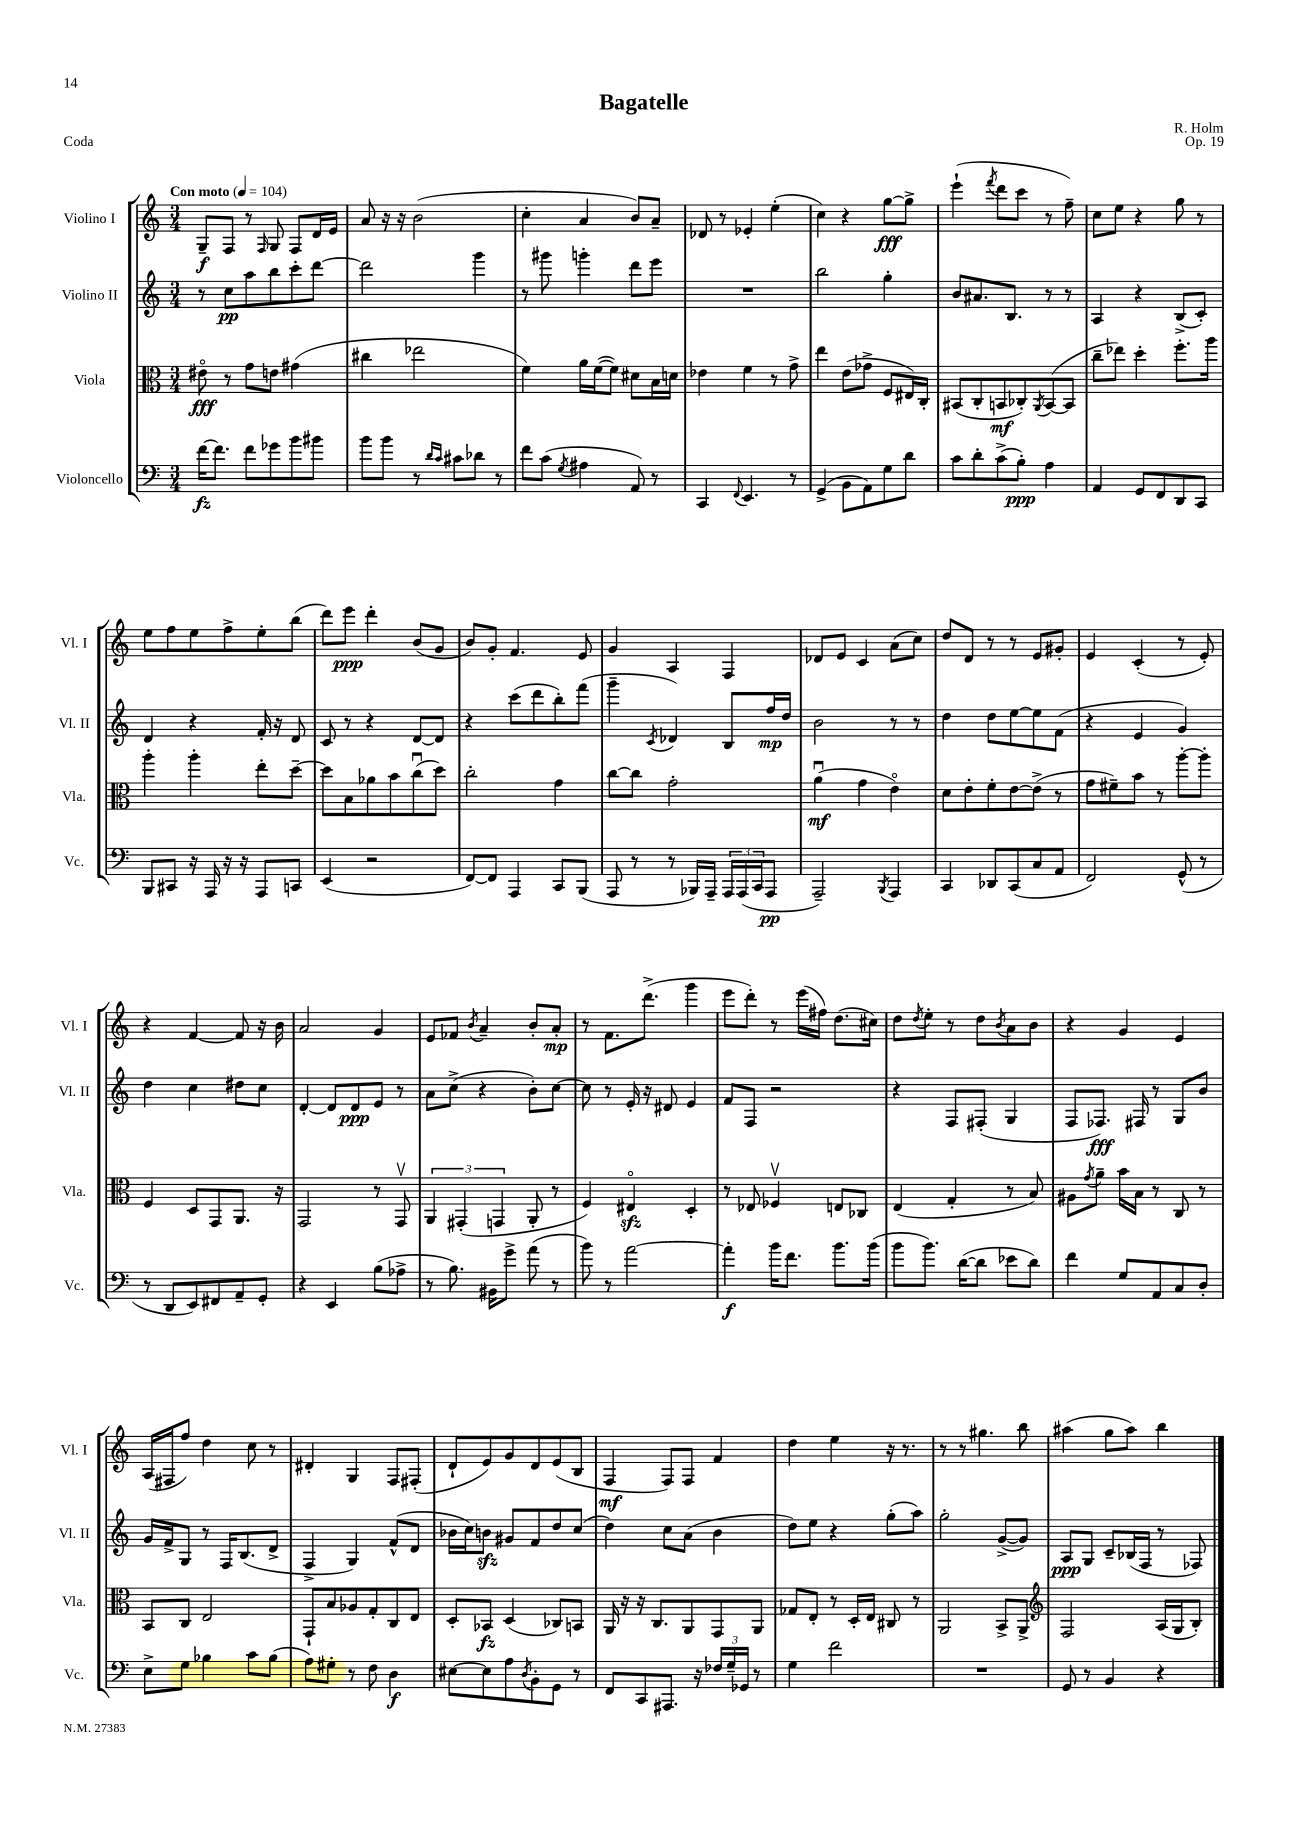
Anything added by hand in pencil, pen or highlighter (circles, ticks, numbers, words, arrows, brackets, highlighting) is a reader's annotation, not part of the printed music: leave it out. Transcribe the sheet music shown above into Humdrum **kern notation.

**kern	**kern	**kern	**kern
*staff4	*staff3	*staff2	*staff1
*clefF4	*clefC3	*clefG2	*clefG2
*k[]	*k[]	*k[]	*k[]
*M3/4	*M3/4	*M3/4	*M3/4
*MM104	*MM104	*MM104	*MM104
[16f	8e#o	8r	8G~
8.f]	.	.	.
.	8r	8cc	8F
8f	8g	8aa	8r
.	.	.	16qqF
8g-	8e	8bb	8G
8b	(4g#	8ccc'	8F
8b#	.	[8ddd	16d
.	.	.	16e
=	=	=	=
8b	4cc#	2ddd]	8a
8b	.	.	16r
.	.	.	16r
8r	2ee-	.	(2b
16qqd	.	.	.
16qqc	.	.	.
8c#	.	.	.
8d-	.	4ggg	.
8r	.	.	.
=	=	=	=
8f	4f)	8r	4cc'
(8c	.	8ggg#	.
8qG	.	.	.
4A#	16a	4ggg'	4a
.	([16f	.	.
.	8f])	.	.
8AA)	8d#	8ddd	8b)
8r	16B	8eee	8a~
.	16d	.	.
=	=	=	=
4CC	4e-	2.r	8d-
.	.	.	8r
8qqFF	.	.	.
4.EE	4f	.	4e-'
.	8r	.	(4ee'
8r	8g^	.	.
=	=	=	=
(4GG^	4ee	2bb	4cc)
8BB	(8e	.	4r
8AA)	8g-^	.	.
8G	8F	4gg'	[8gg
8d	16E#)	.	8gg^]
.	16C'	.	.
=	=	=	=
8c	(8BB#	8b	(4eee`
8d'	8C'	8.a#	.
.	.	.	8qfff
(8c^	8BB	.	8ddd
.	.	8.B	.
8B')	8C-')	.	8ccc
.	8qAA	.	.
4A	([8BB	8r	8r
.	8BB]	8r	8ff~)
=	=	=	=
4AA	8cc~	4A	8cc
.	8ee-)	.	8ee
8GG	4dd'	4r	4r
8FF	.	.	.
8DD	8.ff'	(8B^	8gg
8CC	.	8c')	8r
.	16aa	.	.
=	=	=	=
8BBB	4aa'	4d	8ee
8CC#	.	.	8ff
16r	4aa'	4r	8ee
16AAA	.	.	.
16r	.	.	8ff^
16r	.	.	.
8AAA	8ee'	16f'	8ee'
.	.	16r	.
8CC	[8dd~	8d	(8bb
=	=	=	=
(4EE	8dd]	8c	8ddd)
.	8B	8r	8eee
2r	8a-	4r	4ddd'
.	8b	.	.
.	(8ccu	[8d	(8b
.	8dd)	8d]	8g
=	=	=	=
[8FF)	2cc'	4r	8b)
8FF]	.	.	8g'
4AAA	.	(8ccc	4.f
.	.	8ddd	.
8CC	4g	8bb')	.
(8BBB	.	(8fff	8e
=	=	=	=
8AAA	[8cc	4ggg~	4g
8r	8cc]	.	.
.	.	8qc	.
8r	2g'	4d-)	4A
16BBB-)	.	.	.
16AAA~	.	.	.
24AAA	.	8B	4F
(24AAA	.	.	.
24CC	.	.	.
8AAA	.	16ff	.
.	.	16dd	.
=	=	=	=
2AAA~)	(4au	2b	8d-
.	.	.	8e
.	4g	.	4c
8qBBB	.	.	.
4AAA	4eo)	8r	(8a
.	.	8r	8cc)
=	=	=	=
4CC	8d	4dd	8dd
.	8e'	.	8d
8DD-	8f'	8dd	8r
(8CC	[8e	[8ee	8r
8C	(8e^]	8ee]	8e
8AA	8r	(8f	8g#'
=	=	=	=
2FF)	8g	4r	4e
.	8f#~)	.	.
.	8b	4e	(4c'
.	8r	.	.
(8GG^^	[8aa'	4g)	8r
8r	8aa']	.	8e')
=	=	=	=
8r	4F	4dd	4r
8DD	.	.	.
8EE)	8D	4cc	[4f
8FF#	8GG	.	.
8AA~	8.AA	8dd#	8f]
8GG'	.	8cc	16r
.	16r	.	16b
=	=	=	=
4r	2GG	[4d'	2a
4EE	.	8d]	.
.	.	8d	.
(8B	8r	8e	4g
8A-^	8GGv	8r	.
=	=	=	=
8r	6AA	8a	8e
8.B)	.	(8cc^	8f-
.	(6GG#'	.	.
.	.	.	8qb
.	.	4r	4a~
16BB#	.	.	.
.	6GG	.	.
8g^	.	.	.
(8a	8AA'	8b')	8b'
8r	8r	[8cc	8a'
=	=	=	=
8b)	4F)	8cc]	8r
8r	.	8r	8.f
[2a	4E#o	16e'	.
.	.	16r	(8.ddd^
.	.	8d#	.
.	4D'	4e	4ggg
=	=	=	=
4a']	8r	8f	8eee
.	8E-	8F	8ddd')
16b	4F-v	2r	8r
8.f	.	.	.
.	.	.	(16eee
.	.	.	16ff#)
8.b	8E	.	(8.dd
.	8C-	.	.
(16b	.	.	16cc#)
=	=	=	=
8b	(4E	4r	8dd
.	.	.	8qdd
8.b)	.	.	8ee'
.	4G'	8F	8r
([16d	.	.	.
8d]	.	(8F#'	8dd
.	.	.	8qb
8e-	8r	4G	8a
8d)	8B)	.	8b
=	=	=	=
4f	8A#	8F	4r
.	8qg	.	.
.	8a~	8.F-)	.
8G	16b	.	4g
.	16B	16F#	.
8AA	8r	8r	.
8C	8C	8G	4e
8D'	8r	8b	.
=	=	=	=
8E^	8BB	16g	(16A
.	.	16f^	16F#
8G	8C	8G	8ff)
4B-	2E	8r	4dd
.	.	16F	.
.	.	(8.B	.
8c	.	.	8cc
(8B-	.	8d^	8r
=	=	=	=
8A)	8GG`	4F^	4d#'
8G#'	8B	.	.
8r	8A-	4G)	4G
8F	8G'	.	.
4D	8C	(8f^^	8F
.	8E	8d	(8F#'
=	=	=	=
[8E#	8D'	16b-	8d`
.	.	16cc)	.
8E#]	8BB-	8b	8e)
8A	(4D	8g#	8g
8qD	.	.	.
8BB'	.	8f	8d
8GG	8C-)	8dd	(8e
8r	8BB	(8cc	8B
=	=	=	=
8FF	16AA	4dd)	4F
.	16r	.	.
8CC	16r	.	.
.	8.C	.	.
8.AAA#	.	8cc	8F)
.	8AA	(8a	8F
16r	.	.	.
24F-	8GG	4b	4f
24G~	.	.	.
24GG-	.	.	.
8r	8AA	.	.
=	=	=	=
4G	8G-	8dd)	4dd
.	8E'	8ee	.
2f	8r	4r	4ee
.	16D'	.	.
.	16E	.	.
.	8C#	(8gg'	16r
.	.	.	8.r
.	8r	8aa)	.
=	=	=	=
2.r	2AA	2gg'	8r
.	.	.	8r
.	.	.	4.gg#
.	8BB^	([8g^	.
.	8AA^	8g])	8bb
=	=	=	=
*	*clefG2	*	*
8GG	2F	8A	(4aa#
8r	.	8G	.
4BB	.	8c~	8gg
.	.	(16B-	8aa#)
.	.	16F	.
4r	(16A	8r	4bb
.	16G	.	.
.	8B')	8F-)	.
==	==	==	==
*-	*-	*-	*-
